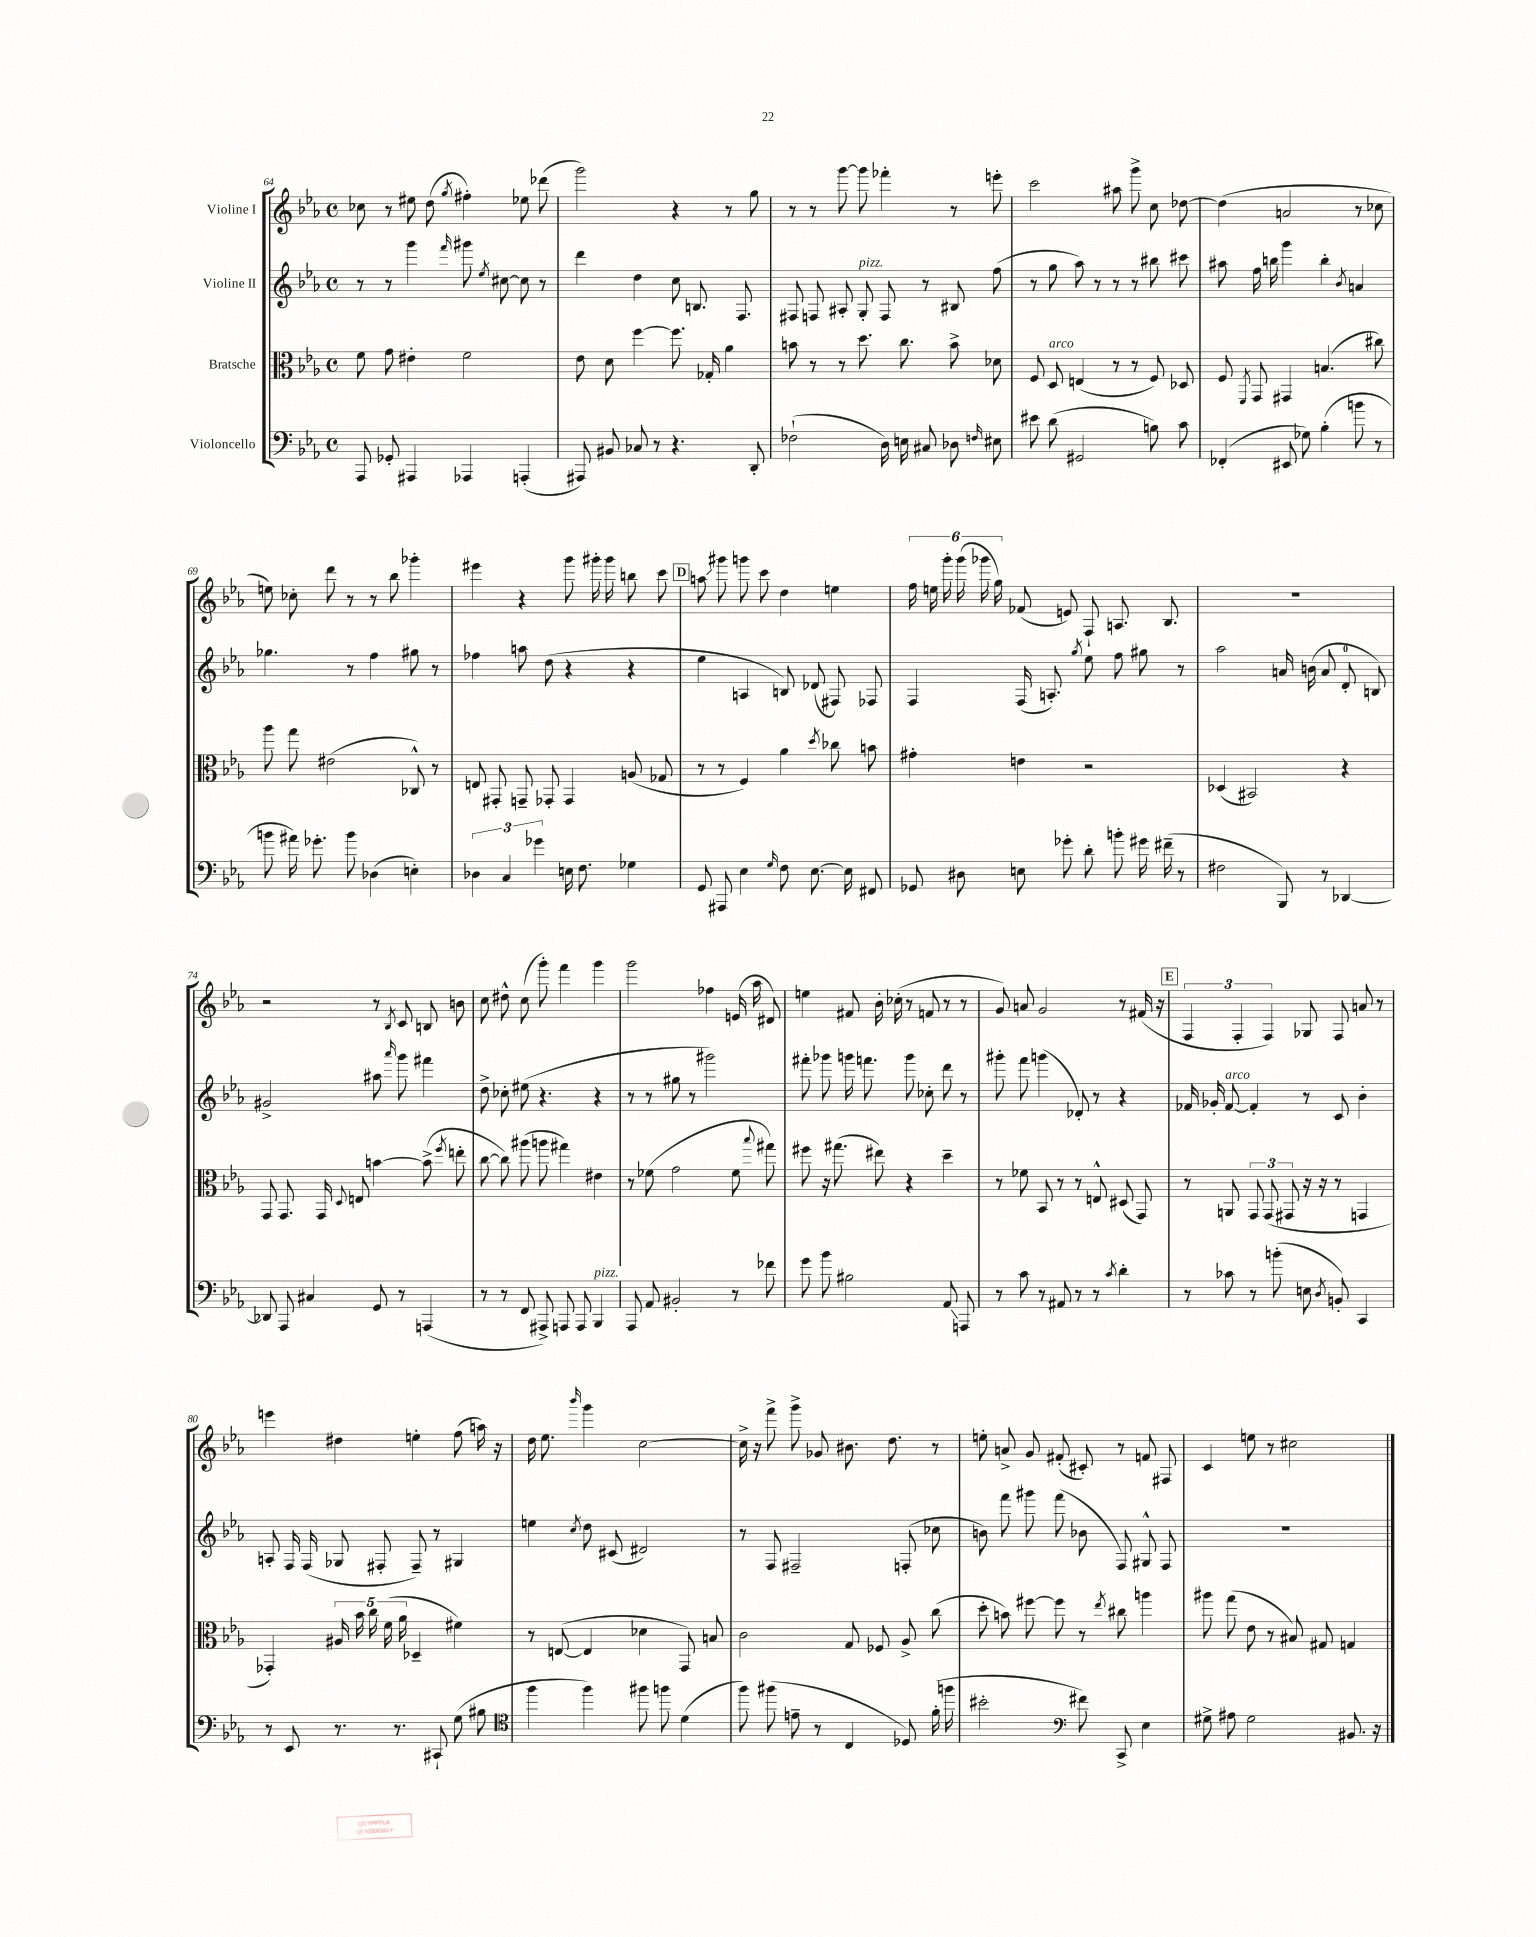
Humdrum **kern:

**kern	**kern	**kern	**kern
*staff4	*staff3	*staff2	*staff1
*clefF4	*clefC3	*clefG2	*clefG2
*k[b-e-a-]	*k[b-e-a-]	*k[b-e-a-]	*k[b-e-a-]
*M4/4	*M4/4	*M4/4	*M4/4
*met(c)	*met(c)	*met(c)	*met(c)
8AAA-	8f	8r	8cc-
8GG-'	8g	8r	8r
4AAA#	4e#'	4ggg	8ee#
.	.	.	(8dd
.	.	16qqfff	8qgg
4AAA-	2f	8ggg#	4ff#')
.	.	8qee-	.
.	.	[8cc#	.
(4AAA'	.	8cc#]	8ee-
.	.	8r	(8ddd-
=	=	=	=
8AAA#)	8e-	4ddd	2ggg)
8BB#	8d	.	.
8C-	[4ff	4dd	.
8r	.	.	.
4.r	8.ff]	8cc	4r
.	.	8.B	.
.	16G-'	.	.
.	4a-	.	8r
.	.	8.F	.
8DD'	.	.	8gg
=	=	=	=
(2F-`	8b	8F#	8r
.	8r	8F	8r
.	8r	8A#'	[8ggg
.	8.dd	8G'	8ggg]
16D)	.	8F	4fff-'
16E	8.cc	.	.
8C#	.	8r	.
8D-	8b^	8B#	8r
16qqF	.	.	.
8E#	8d-	(8ff	8eee'
=	=	=	=
8e#	8F	8r	2ccc
(8d	8D	8gg	.
2GG#	(4E	8aa-)	.
.	.	8r	.
.	8r	8r	8aa#
.	8r	8r	8ggg^
8B)	8F)	8bb#	8cc
8c	8D-	8ccc#	[8dd-
=	=	=	=
(4FF-'	8F	8aa#	(4dd-]
.	8qFF	.	.
.	8GG	16ff	.
.	.	16bb	.
8EE#	4GG#	4ggg	2a
8G-)	.	.	.
(4B-'	(4.B	4bb'	.
.	.	8qb-	.
8b	.	4a	8r
8r	8cc#)	.	8cc-
=	=	=	=
8b	8aa-	4.gg-	8ee)
16a#)	8gg	.	8cc-'
8.g-'	.	.	.
.	(2e#	.	8ddd
8b	.	8r	8r
(4D-	.	4ff	8r
.	.	.	8bb-
4E')	8C-^^)	8gg#	4ggg-'
.	8r	8r	.
=	=	=	=
6D-	8E	4ff-	4eee#
.	8GG#'	.	.
6C	.	.	.
.	8GG~	8aa	4r
6g-	.	.	.
.	8GG-'	(8dd	.
16E	4GG-	4r	8ggg
8.F	.	.	.
.	.	.	16ggg#'
.	.	.	16ggg#
4G-	(8A	4r	8bb
.	8G-	.	8ccc
=	=	=	=
8GG	8r	4ee-	8aa
8AAA#	8r	.	8ggg#
4E-	4F)	4A	8ggg
.	.	.	8ccc
16qqG	.	.	.
8F	4a-	8B)	4dd
[8.E-	.	(8d-	.
.	8qdd	.	.
.	8cc-	8F#)	4ee
16E-]	.	.	.
8FF#	8b	8F-	.
=	=	=	=
8GG-	4g#'	4F	24ff
.	.	.	24ee
.	.	.	24ggg'
8D#	.	.	(24ggg
.	.	.	24ggg-
.	.	.	24gg)
8E	4e	(16F	(8f-
.	.	8.A')	.
8g-'	.	.	8e)
.	.	8qgg	.
8d'	2r	8ee-	8F`
8b'	.	8ff	8.A
16g#	.	8gg#	.
(16f#~	.	.	8.B-
8r	.	8r	.
=	=	=	=
2F#	(4D-	2aa-	1r
.	2BB#)	.	.
8BBB-)	.	16a	.
.	.	(16b	.
8r	.	8a	.
[4DD-	4r	8d'	.
.	.	8B)	.
=	=	=	=
8DD-]	8GG	2g#^	2r
8AAA-	8.GG	.	.
4C#	.	.	.
.	16GG	.	.
.	8qqD	.	.
.	8E	.	.
8GG	[4b	8aa#	8r
.	.	16qqaaa-	8qB-
8r	.	8ggg	8c
(4AAA	(8b^]	4fff#	8B
.	8qff	.	.
.	8ee'	.	8b
=	=	=	=
8r	[8cc	8dd^	8cc
8r	8cc])	8cc-'	8dd#^^
8FF	(8aa#	(8ee#	(8cc
8AAA#^)	8aa	4.r	8ggg')
8AAA	4gg#)	.	4fff
8AAA	.	.	.
4BBB-	4e#	4r	4ggg
=	=	=	=
8AAA-	8r	8r	2ggg
8AA-	(8f-	8r	.
2BB#'	2g	8gg#	.
.	.	8r	.
.	.	2ggg#)	4ff-
8r	8f-	.	(16e
.	.	.	16aa-
.	8qqbb-	.	.
8f-	8gg#)	.	8d#)
=	=	=	=
8g	8ff#	8fff#'	4ee
8b-	16r	8ggg-	.
.	(8.gg#	.	.
2B#	.	16ggg	8f#
.	.	8.fff	.
.	8ee#)	.	16b-'
.	.	.	(16cc-'
.	4r	8ggg	8r
.	.	8cc-'	8f
8AA-	4dd~	8ddd	8r
8AAA	.	8r	8r
=	=	=	=
8r	8r	8ggg#'	8g)
8c	8f-	8fff	8a
8r	8BB-	(4ggg	2g
8AA#	8r	.	.
8r	8r	8d-')	.
8r	8E^^	8r	.
8qc	.	.	.
4d'	(8D#	4r	8r
.	8GG)	.	(16f#
.	.	.	16r
=	=	=	=
8r	8r	16f-	6F
.	.	16g-'	.
8c-	8AA	[8f-	.
.	.	.	6F'
8r	12GG	4f-']	.
.	(12GG	.	6F)
(8b'	.	.	.
.	12GG#	.	.
8E	16r	8r	8G-
.	16r	.	.
8qD	.	.	.
8BB')	8r	8c	8F
4CC	4GG	4b-'	8a
.	.	.	8r
=	=	=	=
8r	4GG-')	8A'	4eee
8EE-	.	16F	.
.	.	(16F	.
8.r	20A#	8G-	4dd#
.	20b-	.	.
.	20cc	.	.
.	.	8F#'	.
.	(20f	.	.
8.r	.	.	.
.	20a-	.	.
.	4D-~	8F#~)	4ee'
8CC#`	.	8r	.
(8G	4f#)	4G#	(8ff
8B#	.	.	16aa)
.	.	.	16r
=	=	=	=
*clefC4	*	*	*
4ff	8r	4ee	16dd
.	.	.	8.ee-
.	([8E	.	.
.	.	8qcc	16qqbbb-
4ff)	4E]	8dd	4ggg
.	.	(8c#	.
8ff#	4d-	2d#)	[2cc
8ff	.	.	.
(4d	8GG)	.	.
.	8B	.	.
=	=	=	=
8ff)	2c	8r	16cc^]
.	.	.	16r
(8ff#	.	8F	8fff^
8e~	.	2F#~	8ggg^
8r	.	.	8g-
4C	8G	.	8.b#
.	8F-	.	.
.	.	.	8.dd
8D-)	8A-^	(8F'	.
(16f'	(8cc	8cc-	8r
16ff	.	.	.
=	=	=	=
2b#'	8dd'	8b)	8ee'
.	8b)	8fff	8a^
.	[8ff#	8ggg#	8g
.	8ff#]	(8fff	(8f#'
*clefF4	*	*	*
8f#)	8r	8b-	8c#')
.	8qee-	.	.
8CC^	8cc#	8F)	8r
4E-	4aa	8G#^^	8f
.	.	8F	8F#
=	=	=	=
8G#^	8aa#	1r	4c
8A#	(8gg	.	.
2G#	8e-	.	8ee
.	8r	.	8r
.	8B#)	.	2cc#
.	8G#	.	.
8.BB#	4G	.	.
16r	.	.	.
==	==	==	==
*-	*-	*-	*-
